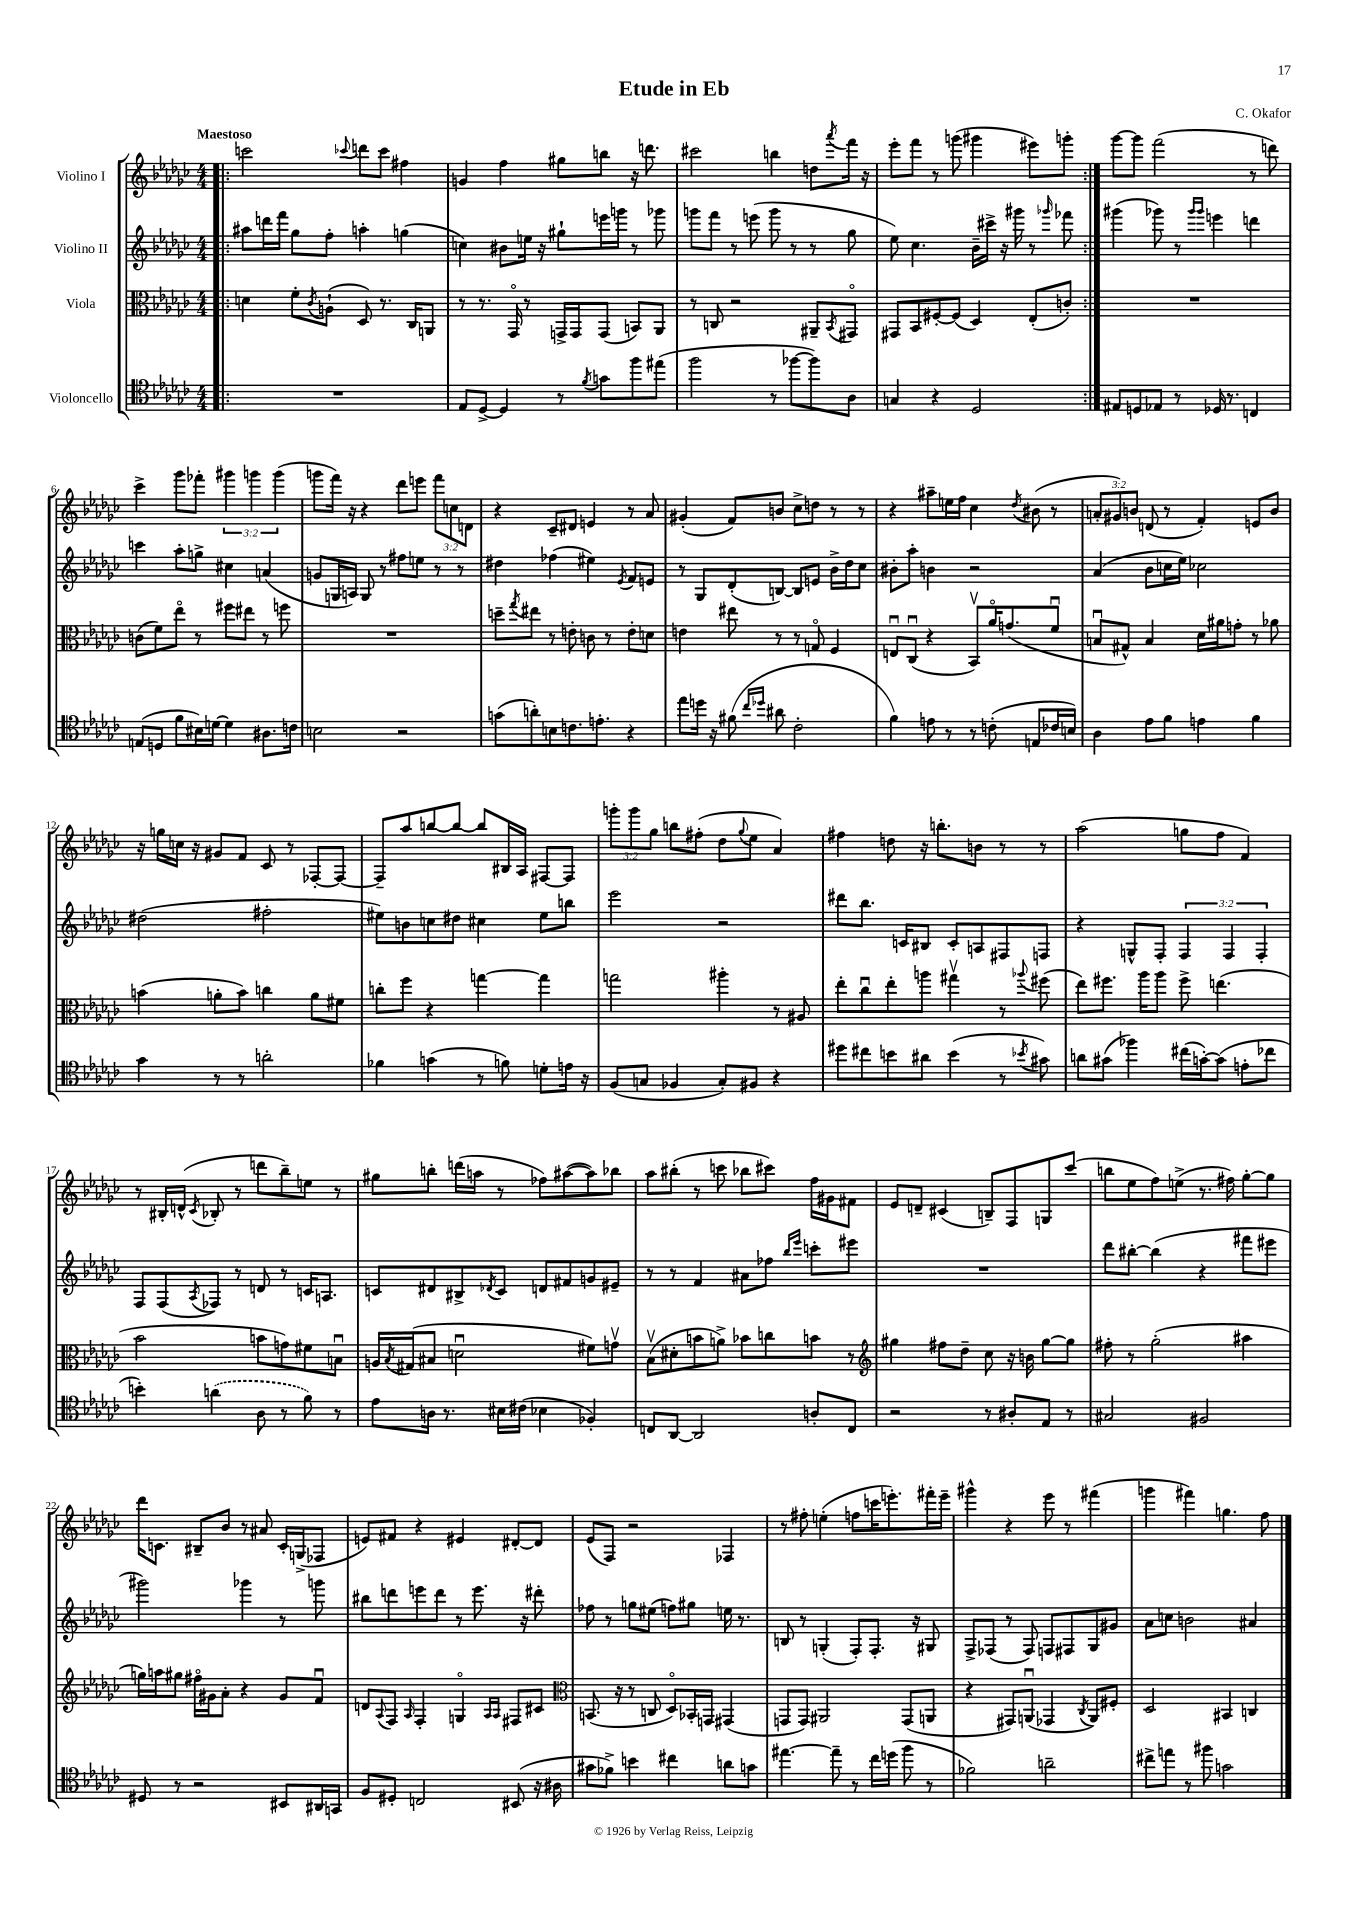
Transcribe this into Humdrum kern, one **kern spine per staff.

**kern	**kern	**kern	**kern
*part4	*part3	*part2	*part1
*staff4	*staff3	*staff2	*staff1
*I"Violoncello	*I"Viola	*I"Violino II	*I"Violino I
*clefC4	*clefC3	*clefG2	*clefG2
*k[b-e-a-d-g-c-]	*k[b-e-a-d-g-c-]	*k[b-e-a-d-g-c-]	*k[b-e-a-d-g-c-]
*M4/4	*M4/4	*M4/4	*M4/4
=1!|:	=1!|:	=1!|:	=1!|:
!	!	!	!LO:TX:a:B:t=Maestoso
1r	4dn\	8aa#X\L	2cccn\
.	.	16dddn\L	.
.	.	16fff\JJ	.
.	8f'\L	8gg-\L	.
.	8qc-/	.	.
.	(8An`\J	8ff'\J	.
.	.	.	8qqccc-X/
.	8D-/)	4aan'\	8dddn\L
.	8.r	.	8ccc-\J
.	.	(4ggn\	4ff#X\
.	16C-/KL	.	.
.	8AAn/J	.	.
=2	=2	=2	=2
8E-/L	8r	4ccn\)	4gn/
[8D-^/J	8.r	.	.
4D-/]	.	8b#X\L	4ff\
.	16GG-/	.	.
.	8r	16een\Jk	.
.	.	16r	.
8r	16GGn^/LL	8gg#X`\L	8gg#X\L
.	16GG/J	.	.
8qf/	.	.	.
8gn\L	(8GG/J	16eeen\L	8bbn\J
.	.	16gggn\JJ	.
8ff\	8BBn/L)	8r	16r
.	.	.	8.dddn\
(8ee#X\J	8AA-/J	8ggg-X\	.
=3	=3	=3	=3
2ff\	8r	8gggn\L	2ccc#X\
.	8Cn/	8fff\J	.
.	2r	8r	.
.	.	(8eeen\	.
8r	.	8ggg\	4bbn\
[8ff-X\L	.	8r	.
8ff-\])	8AA#X~/L	8r	8ddn\L
.	8qBB-/	.	8qaaa-/
8A-\J	8GG#X/J	8gg-\	16fff\Jk
.	.	.	16r
=4	=4	=4	=4
4Gn/	8GG#X/L	8ee-\)	8eee-'\L
.	8BB-/	4.cc-\	8fff\J
4r	[8F#X'/	.	8r
.	(8F#/J]	.	(8gggn\
2D-/	4D-/)	16b-~\LL	4ggg#X\
.	.	16ccc#X^\JJ	.
.	.	16r	.
.	.	16ggg#X\	.
.	(8E-'/L	8r	8eee#X\L)
.	.	16qqggg-X/	.
.	8cn'/J)	8fff-X\	8gggn'\J
=5:|!	=5:|!	=5:|!	=5:|!
8E#X/L	1r	(4ggg#X\	[8ggg-\L
8Dn/	.	.	8ggg-\J]
8E-X/J	.	8ggg-X\)	(2fff\
8r	.	8r	.
.	.	16qqggg-/LL	.
.	.	16qqggg-/JJ	.
16D-X/	.	4eeen\	.
8.r	.	.	.
4Cn/	.	4dddn\	8r
.	.	.	8dddn\)
!!LO:LB:g=z
=6	=6	=6	=6
(8En/L	(8cn\L	4cccn\	4ccc-^\
8Dn/J	8f\)	.	.
8f\L	8ee-\J	8aa-'\L	8ggg-\L
16B#X\L)	8r	8ggn^\J	8fff-X'\J
[16dn\JJ	.	.	.
4d\]	8ff#X\L	4cc#X\	6ggg#X\
.	8ee#X\J	.	.
.	.	.	6gggn\
8.A#X\L	8r	(4an/	.
.	.	.	(6ggg\
.	8ffn\	.	.
16cn\Jk	.	.	.
=7	=7	=7	=7
2Bn\	1r	8gn/L	8gggn\L
.	.	16Gn/L	16fff\Jk)
.	.	16An/JJ)	16r
.	.	8G/	4r
.	.	8r	.
2r	.	8ff#X\L	8ddd-\L
.	.	8een\J	8eeen\J
.	.	8r	12fff\L
.	.	.	12ccn\
.	.	8r	.
.	.	.	12dn\J
=8	=8	=8	=8
(8gn\L	8ddn~\L	4dd#X\	4r
.	8qgg-/	.	.
8an'\)	8ee#X\J	.	.
8Bn\	8r	(4ff-X\	8c-~/L
8.cn\	8en'\	.	8d#X/J
.	8cn\	4ee#X\)	4en/
8.en'\J	.	.	.
.	8r	.	.
.	.	8qe-/	.
4r	8e'\L	8f/L	8r
.	8dn\J	8en/J	8a-/
=9	=9	=9	=9
8ee-\L	4en\	8r	(4g#X'/
16ddn\Jk	.	8G-/L	.
16r	.	.	.
(8f#X\	8ee#X\	(8d-'/	8f/L)
16qqcc-/LL	.	.	.
16qqdd-X/JJ	.	.	.
8a#X\	8r	[8Bn/J)	8bn/J
2c-'\	8r	8B/L]	8cc-^\L
.	8Gn/	8en/J	8ddn\J
.	4F/	16b-^\LL	8r
.	.	16dd-\J	.
.	.	8cc-\J	8r
=10	=10	=10	=10
4f\)	8Enu/L	8b#X'\L	4r
.	(8C-u/J	8aa-'\J	.
8en\	4r	4bn\	8aa#X~\L
8r	.	.	16een\L
.	.	.	16ff\JJ
8r	8BB-v/L)	2r	4cc-\
(8cn'\	16a-/K	.	.
.	(8.gn/	.	.
.	.	.	8qdd-/
8En/L	.	.	(8b#X\
16c-X/L	8fu/J	.	8r
16Bn/JJ)	.	.	.
=11	=11	=11	=11
4A-\	8Bnu/L	(4a-/	12an'/L
.	.	.	12g#X/)
.	8G#X^^/J)	.	.
.	.	.	12bn/J
8e-\L	4B/	8b-\L	(8dn/
8f\J	.	16ccn\L	8r
.	.	16ee-\JJ)	.
4en\	16d-\LL	2cc-X\	4f'/)
.	16a#X\J	.	.
.	8gn'\J	.	.
4f\	8r	.	8en/L
.	8a-X\	.	8b/J
!!LO:LB:g=z
=12	=12	=12	=12
4g-\	(4bn\	(2dd#X\	16r
.	.	.	16ggn\LL
.	.	.	16ccn\JJ
.	.	.	16r
8r	8an'\L	.	8g#X/L
8r	8b\J)	.	8f/J
2an'\	4ccn\	2ff#X'\	8c-/
.	.	.	8r
.	8a\L	.	[8F-X'/L
.	8f#X\J	.	8F-/J_
=13	=13	=13	=13
4f-X\	8ccn'\L	8ee#X\L)	8F-~/L]
.	8ff\J	8bn\	8aa-/
(4gn\	4r	8ccn\	[8bbn/
.	.	8dd#X\J	8bb/J_
8r	[4ggn\	4cc#X\	8bb/L]
8fn\)	.	.	16B#X/L
.	.	.	16A-/JJ
8dn'\L	4gg\]	8ee#\L	[8F#X/L
16en\Jk	.	8bbn\J	8F#/J]
16r	.	.	.
=14	=14	=14	=14
(8F/L	2ggn\	2eee-\	12gggn'\L
.	.	.	12ggg\
8Gn/J	.	.	.
.	.	.	12gg-\J
4F-X/	.	.	8bbn\L
.	.	.	(8ff#X'\J
8G'/L)	4aa#X'\	2r	8dd-\L
.	.	.	8qqgg-/
8F#X/J	.	.	8ee-\J
4r	8r	.	4a-/)
.	8A#X/	.	.
=15	=15	=15	=15
8dd#X\L	8ee-'\L	8ddd#X\L	4ff#X\
8cc#X\	8cc-u\	8.bb-\J	.
8bn\	8ee-'\	.	8ddn\
.	.	16cn/KL	.
8a#X\J	8aan\J	8B#X/J	16r
.	.	.	8.bbn'\L
(4b\	4gg#Xv\	8c'/L	.
.	.	8An/	8bn\J
8r	8r	8F#X/	8r
8qb-X/	8qqaa-X/	.	.
8g#X\)	(8ff#X\	8Fn/J	8r
=16	=16	=16	=16
8an\L	8ee-\L)	4r	(2aa-\
(8g#X\J	8.ff#X\J	.	.
4ff-X\)	.	8Gn^^/L	.
.	16aa-\KL	.	.
.	8aa-\J	8F'/J	.
(16cc#X\LL	8ff#^\	6F/	8ggn\L
[16gn'\J)	.	.	.
(8g\J]	(4.een\	.	8ff\J
.	.	6F/	.
8en'\L	.	.	4f/)
.	.	6F'/	.
8cc-X\J	.	.	.
!!LO:LB:g=z
=17	=17	=17	=17
4bn'\)	2b-\	8F/L	8r
.	.	(8F/	16B#X'/LL
.	.	.	(16dn^^/JJ
.	.	8qA-/	8qc-/
(4an\	.	8F-X/J)	8B-X'/
.	.	8r	8r
8A-\	8bn\L	8dn/	8dddn\L
8r	8gn\)	8r	8bb-~\)
8f\)	8f#X\	16cn/KL	8een\J
.	.	8.An/J	.
8r	8Bnu\J	.	8r
=18	=18	=18	=18
8e-\L	16An/LL	8cn/L	8gg#X\L
.	8qB-/	.	.
.	(16G#X/J	.	.
16An\Jk	8B#X/J	8d#X/	8bbn'\J
8.r	.	.	.
.	2dnu\	8B#X^/	(16dddn\LL
.	.	.	16aan\JJ
.	.	8qd-X/	.
16B#X\LL	.	8c/J	8r
(16c#X\JJ	.	.	.
4B-X\	.	8dn/L	8ff-X\L)
.	.	8f#X/	([8aa#X\
4F-X'/)	8f#X\L)	8gn/	8aa#\])
.	8gnv\J	8e#X~/J	8bb-X\J
=19	=19	=19	=19
8Cn/L	(8B-v\L	8r	8aa-\L
[8AA-/J	8d#X'\	8r	(8bb#X'\J
2AA-/]	8bn\	4f/	8r
.	8an^\J)	.	8cccn\
.	8b-X\L	8a#X\L	8bb-X\L
.	8ccn\	8ff-X\J	8ccc#X\J)
.	.	16qqbb-/LL	.
.	.	16qqeee-/JJ	.
8An'/L	8bn\J	8cccn'\L	16ff\LL
.	.	.	16g#X\J
8C/J	8r	8eee#X\J	8f#X\J
=20	=20	=20	=20
*	*clefG2	*	*
2r	4gg#X\	1r	8e-/L
.	.	.	8dn~/J
.	8ff#X\L	.	(4c#X/
.	8dd-~\J	.	.
8r	8cc-\	.	8Bn~/L)
8A#X'/L	16r	.	8F/
.	16bn\	.	.
8E-/J	[8gg#\L	.	8Gn/
8r	8gg#\J]	.	(8ccc-/J
=21	=21	=21	=21
2G#X/	8ff#X'\	8ddd-\L	8bbn\L
.	8r	[8bb#X'\J	8ee-\
.	(2gg-'\	(4bb#\]	8ff\)
.	.	.	(8een^\J
2F#X/	.	4r	8.r
.	.	.	16ff#X\)
.	4aa#X\	8fff#X\L	[8gg-'\L
.	.	8eee#X\J	8gg-\J]
!!LO:LB:g=z
=22	=22	=22	=22
8D#X/	16ggn\LL)	2ggg#X\)	16ddd-\KL
.	16aan\J	.	8.cn\J
8r	8gg#X\J	.	.
2r	16ff#X\LL	.	8B#X~/L
.	16g#X\J	.	.
.	8a-'\J	.	8b-/J
.	4r	4ggg-X\	8r
.	.	.	8a#X/
8BB#X/L	8g#/L	8r	16c'/LL
.	.	.	(16Gn^/J
16AA#X/L	8fu/J	8gggn\	8F-X/J
16GGn/JJ	.	.	.
=23	=23	=23	=23
8F/L	8dn/L	8bb#X\L	8en/L)
.	8qqA-/	.	.
8D#X'/J	8F/J	8dddn\	8f#X/J
.	16qqA-/	.	.
2Cn/	4F'/	8eeen\	4r
.	.	8ddd\J	.
.	4Gn/	8r	4e#X/
.	.	8.eee\	.
.	16qqA-/LL	.	.
.	16qqA-/JJ	.	.
(8BB#X/	8F#X/L	.	[8d#X'/L
.	.	16r	.
16r	8c#X/J	8ddd#X'\	8d#/J]
16A#X\	.	.	.
=24	=24	=24	=24
*	*clefC3	*	*
8g#X\L	(8.BBn/	8ff-X\	(8e-/L
8f-X^\J)	.	8r	8F/J)
.	16r	.	.
4bn\	8r	8ggn\L	2r
.	8Cn/	(8ee#X\J	.
4cc#X\	8D-/L)	8ffn\L)	.
.	16BB-X'/L	8gg#X\J	.
.	16GGn/JJ	.	.
8an\L	(4GG#X/	16een\	4F-X/
.	.	8.r	.
8gn\J	.	.	.
=25	=25	=25	=25
[4.ee#X\	8GGn/L	8Bn/	8r
.	8GG/J)	8r	8ff#X'\
.	2AA#X/	(4Gn'/	(4een'\
8ee#~\]	.	.	.
8r	.	8F'/L)	8ffn\L
16cc-\LL	.	8.F'/J	16cccn\K
(16ddn\JJ	.	.	8.eeen'\)
8ff\	(8GG/L	.	.
.	.	16r	.
8r	8AAn/J	8G#X/	16fff#X'\L
.	.	.	16eee~\JJ
=26	=26	=26	=26
2f-X\)	4r	8F^/L	4ggg#X^^\
.	.	(8F-X/J	.
.	8GG#X/L)	8r	4r
.	(8AAnu/J	8F-/)	.
2an~\	4GG-X/	8Fn/L	8eee-\
.	.	8F#X/	8r
.	8qC-/	.	.
.	8AA/L)	8G-/	(4fff#X\
.	8F#X'/J	8g#X/J	.
=27	=27	=27	=27
8cc#X^\L	2D-/	8a-\L	4gggn\
8een\J	.	8ccn\J	.
8r	.	2bn\	4fff#X\)
8ff#X\	.	.	.
2gn\	4BB#X/	.	4.ggn\
.	4Cn/	4a#X/	.
.	.	.	8ff\
==	==	==	==
*-	*-	*-	*-
